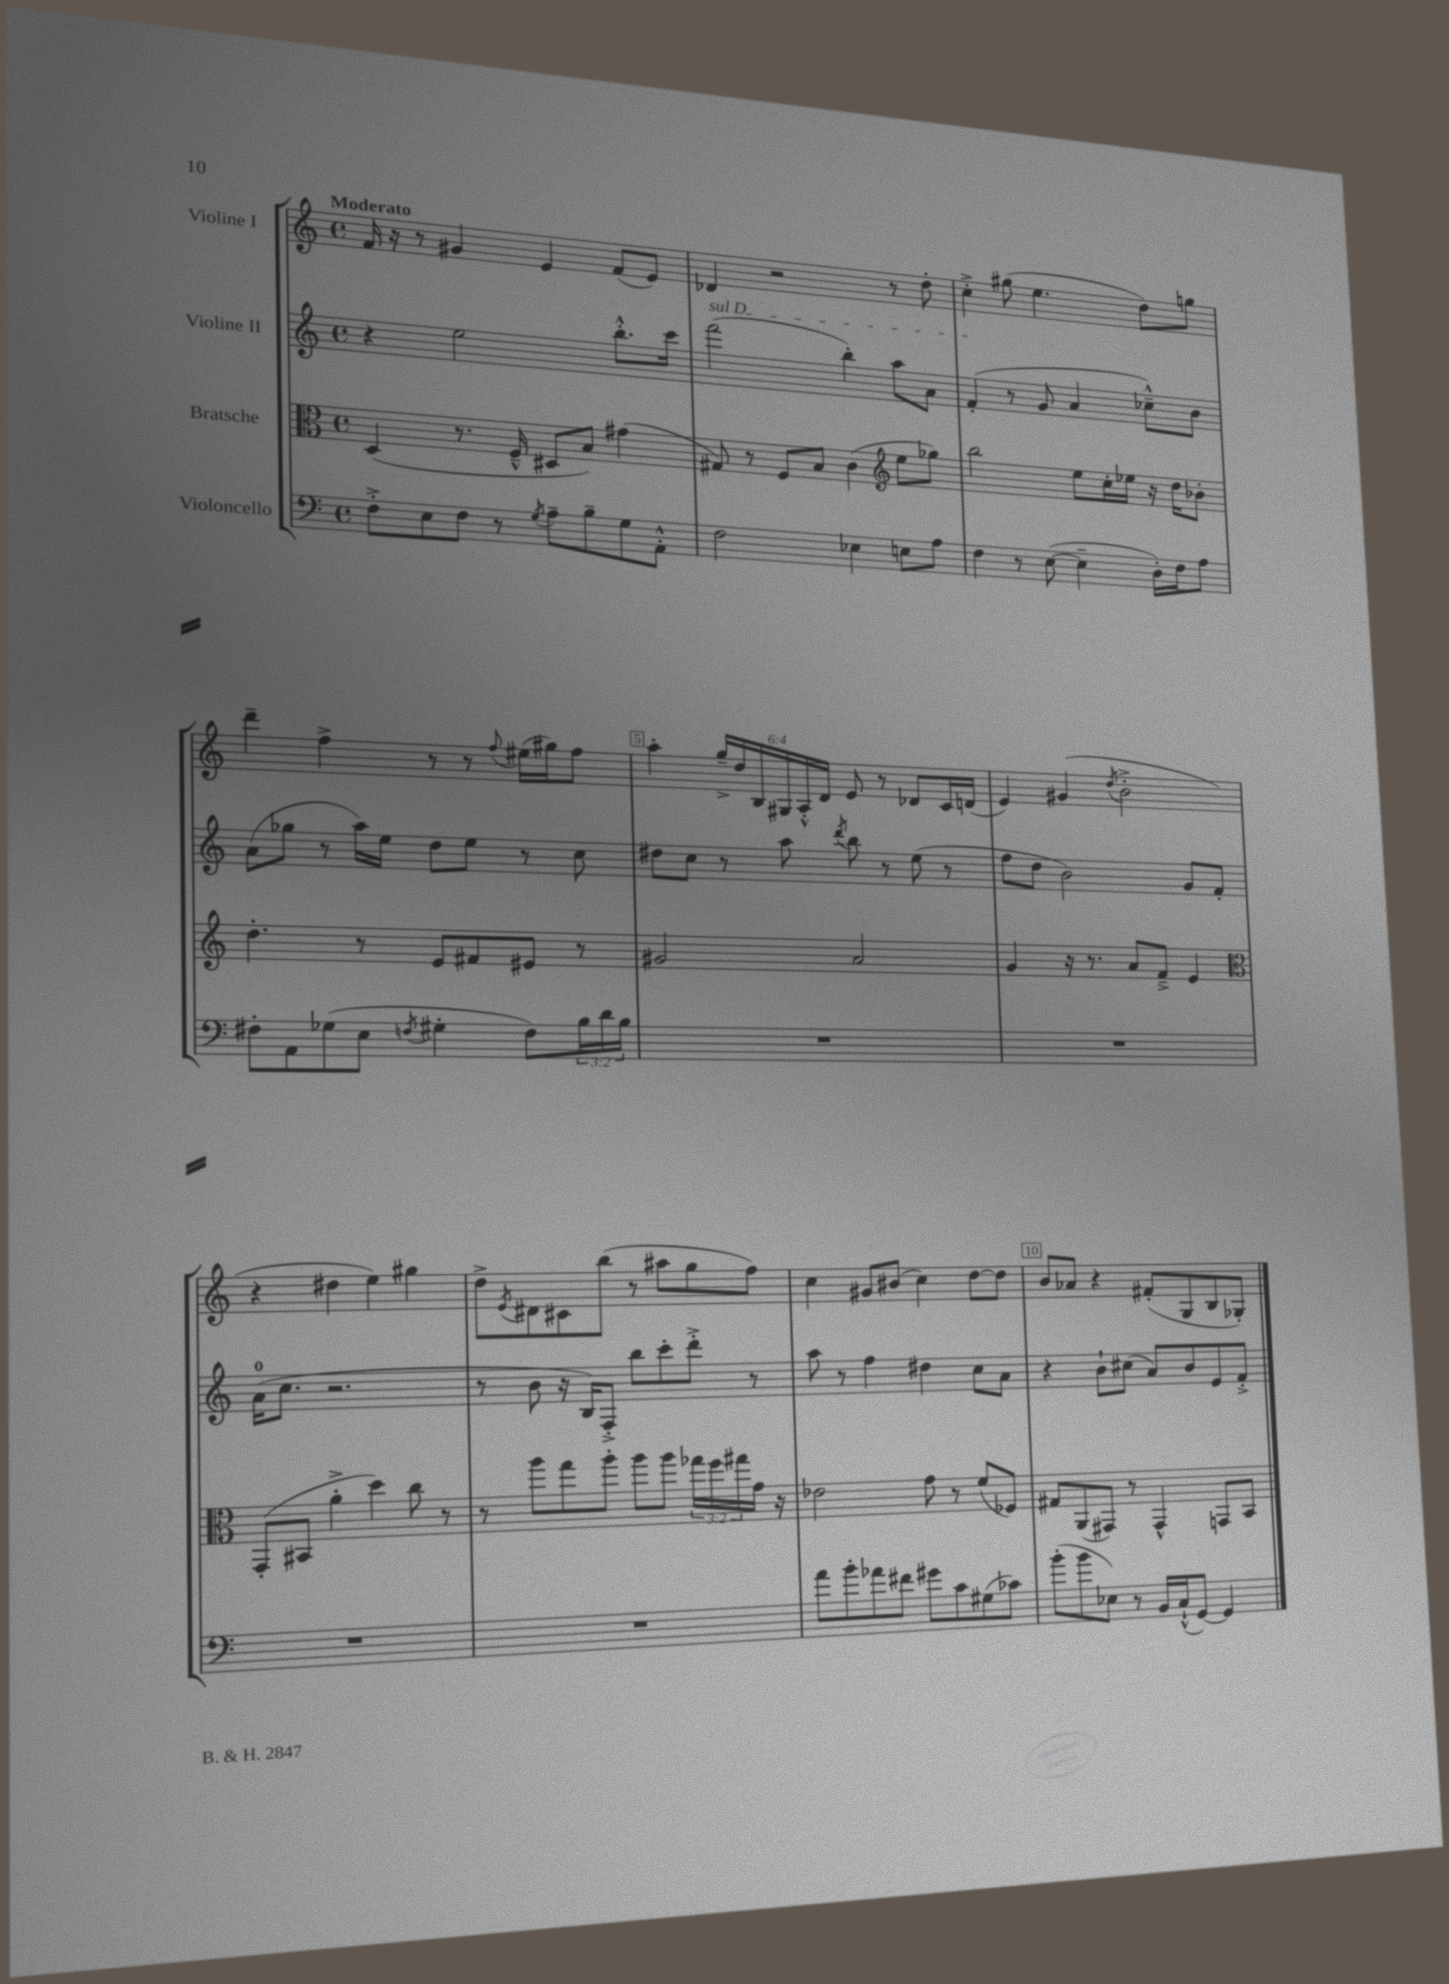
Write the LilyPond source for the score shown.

<<
\new StaffGroup <<
\new Staff = "s0" \with { instrumentName = "Violine I" } {
    \clef treble \key c \major \defaultTimeSignature \time 4/4 \override Staff.TupletNumber.text = #tuplet-number::calc-fraction-text \tempo "Moderato"
    f'16 r16 r8 gis'4 e'4 f'8( e'8) |
    des'4 r2 r8 d''8-. |
    c''4-.-> gis''8( e''4. d''8) g''8 |
    d'''4-- f''4-> r8 r8 \appoggiatura { f''8 } eis''16( gis''16) f''8 |
    a''4-. \tuplet 6/4 { g''16---> d''16 b16 gis16 a16-.-^ d'16 } e'8 r8 des'8 c'16 d'16( |
    e'4) gis'4( \acciaccatura { d''8 } b'2-.-> |
    r4 dis''4 e''4) gis''4 |
    d''8-> \acciaccatura { e'8 } dis'8 cis'8 b''8( r8 ais''8 g''8 f''8) |
    c''4 gis'8 bis'8( c''4) d''8~ d''8 |
    b'8 aes'8 r4 fis'8-.( g8 b8 ges8-.) \bar "|." |
}
\new Staff = "s1" \with { instrumentName = "Violine II" } {
    \clef treble \key c \major \defaultTimeSignature \time 4/4
    r4 e''2 b''8.-.-^ c'''16 |
    \once \override TextSpanner.bound-details.left.text = \markup { \italic "sul D" } f'''2\startTextSpan( b''4-.) a''8 a'8 |
    f'4-.\stopTextSpan( r8 g'8 a'4 ces''8---^) b'8 |
    a'8( ges''8 r8 a''16) e''16 d''8 e''8 r8 c''8 |
    dis''8 c''8 r8 a''8 \acciaccatura { d'''8 } b''8 r8 e''8( r8 |
    f''8 d''8 b'2) g'8 f'8-. |
    a'16-0( c''8. r2. |
    r8 b'8 r16 b16) f8-.-> b''8 c'''8-. d'''8-.-> r8 |
    a''8 r8 f''4 dis''4 c''8 a'8 |
    r4 b'8-! cis''8( a'8) b'8 e'8 f'8-.-> \bar "|." |
}
\new Staff = "s2" \with { instrumentName = "Bratsche" } {
    \clef alto \key c \major \defaultTimeSignature \time 4/4 \override Staff.TupletNumber.text = #tuplet-number::calc-fraction-text
    d4( r8. f16---^ dis8 b8) gis'4( |
    gis8) r8 f8 b8 c'4( \clef treble e''8 ges''8) |
    b''2 e''8 c''16-. ees''16 r16 d''16 bes'8-. |
    d''4.-. r8 e'8 fis'8 eis'8 r8 |
    gis'2 a'2 |
    g'4 r16 r8. a'8 f'8---> e'4 |
    \clef alto g,8-.( bis,8 a'4-.-> d''4) c''8 r8 |
    r8 a''8 g''8 a''8-. a''8 a''8 \tuplet 3/2 { ges''16 f''16 gis''16 } g'16 r16 |
    ees'2 g'8 r8 f'8( fes8) |
    gis8 a,8( gis,8) r8 gis,4-^ g,8 b,8 \bar "|." |
}
\new Staff = "s3" \with { instrumentName = "Violoncello" } {
    \clef bass \key c \major \defaultTimeSignature \time 4/4 \override Staff.TupletNumber.text = #tuplet-number::calc-fraction-text
    f8-.-> e8 f8 r8 \acciaccatura { g8 } a8-- b8-- g8 a,8-.-^ |
    f2 ees4 e8 a8 |
    f4 r8 e8~( e4-- d16-.) f16 a8 |
    fis8-. a,8 ges8( e8 \acciaccatura { f8 } gis4-. f8) \tuplet 3/2 { b16 d'16 b16 } |
    R1 |
    R1 |
    R1 |
    R1 |
    a'8 b'8-. aes'8 fis'8 gis'8 c'8 gis8( ces'8) |
    b'8-.( b'8 ees8) r8 b,16 c16-!-^( g,8~) g,4 \bar "|." |
}
>>
>>
\layout { \context { \Score \override BarNumber.break-visibility = ##(#f #t #t) barNumberVisibility = #(every-nth-bar-number-visible 5) \override BarNumber.stencil = #(make-stencil-boxer 0.1 0.3 ly:text-interface::print) } }
